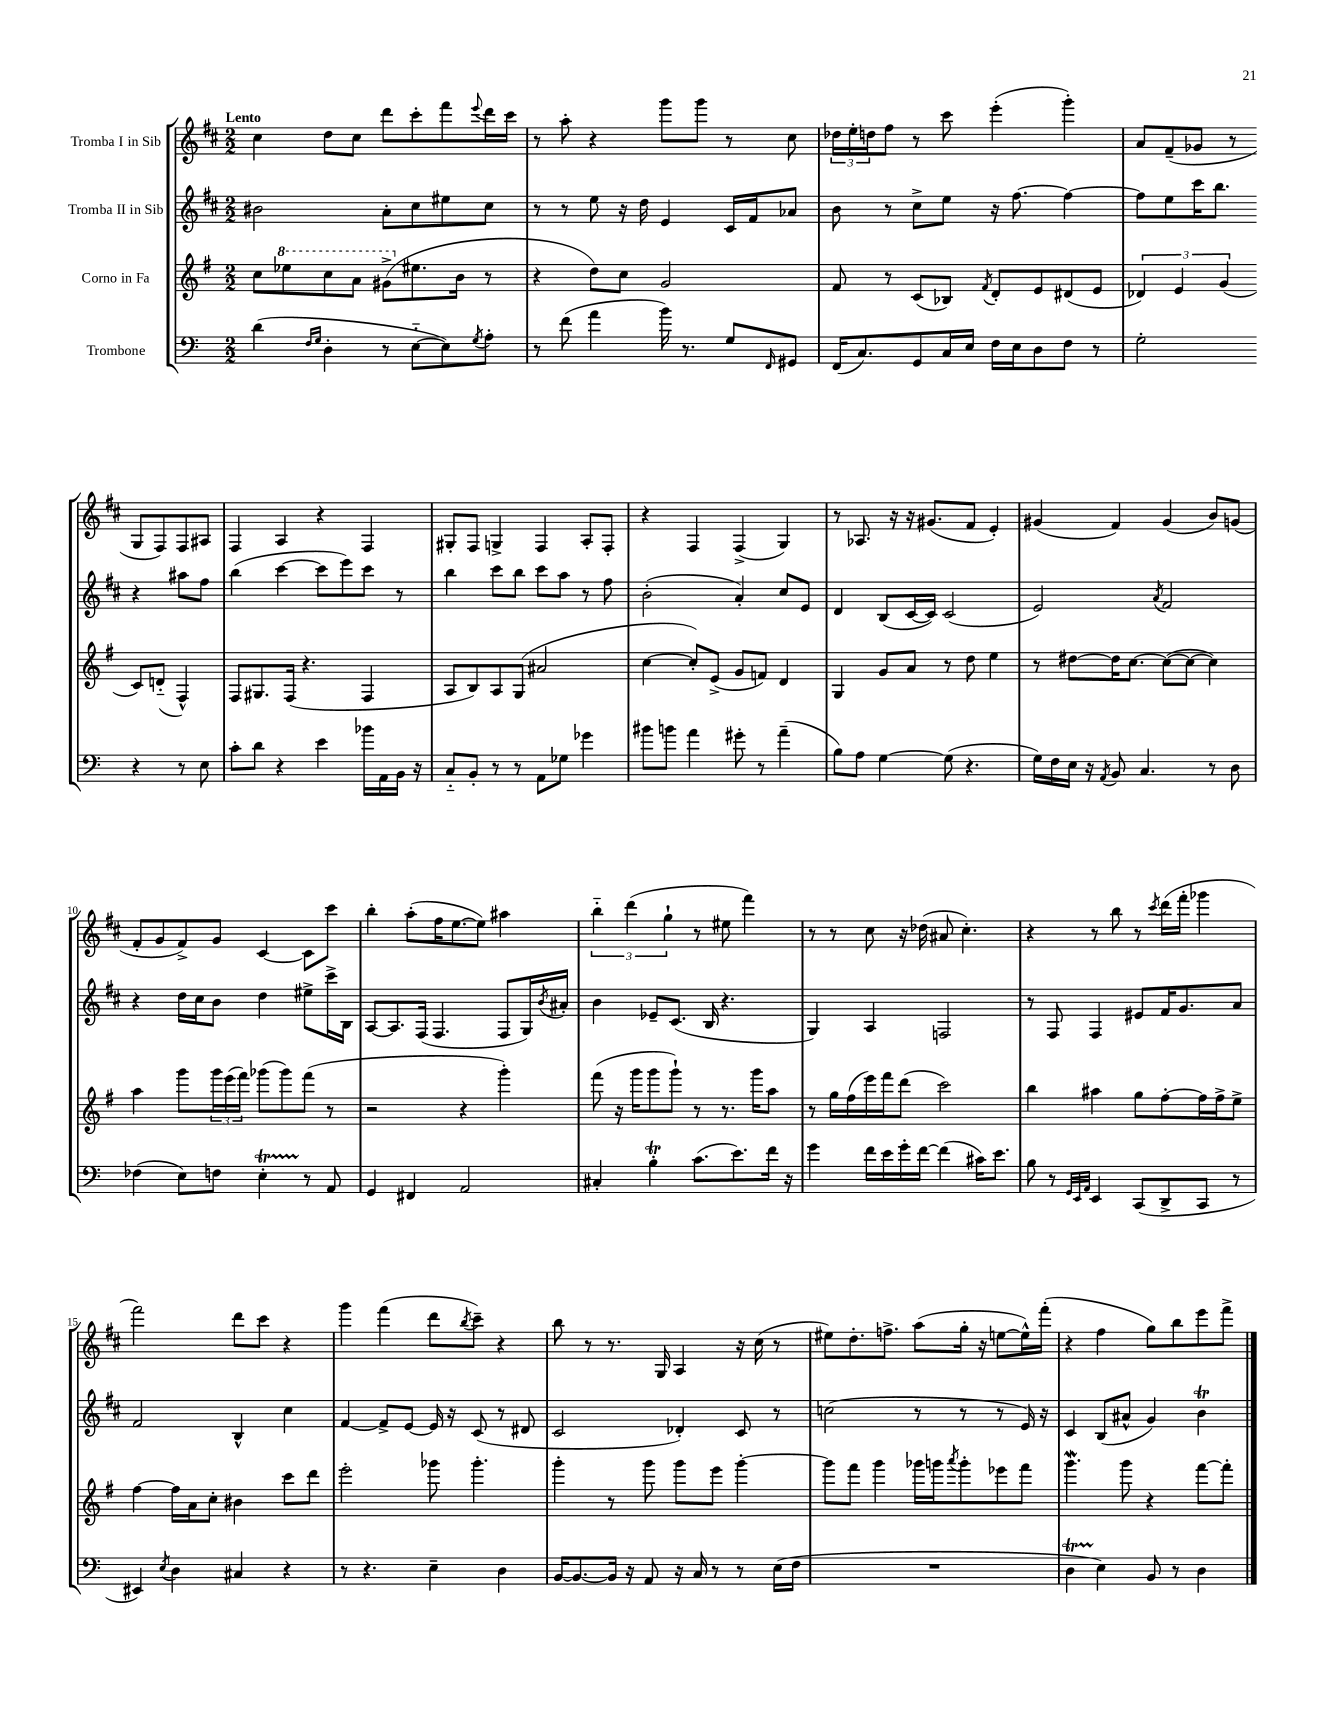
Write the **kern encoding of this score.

**kern	**kern	**kern	**kern
*staff4	*staff3	*staff2	*staff1
*clefF4	*clefG2	*clefG2	*clefG2
*k[]	*k[f#]	*k[f#c#]	*k[f#c#]
*M2/2	*M2/2	*M2/2	*M2/2
(4d\	8cc\L	2b#\	4cc#\
.	8eee-\	.	.
16qqF/LL	.	.	.
16qqG/JJ	.	.	.
4D'\	8ccc\	.	8dd\L
.	8aa\J	.	8cc#\J
8r	(8gg#^\L	8a'\L	8ddd\L
[8E'~\L	8.ee#\	8cc#\	8ccc#'\
8E\])	.	8ee#\	8fff#\
.	16b\Jk	.	.
8qG/	.	.	8qqeee/
8A'\J	8r	8cc#\J	16ddd\L
.	.	.	16ccc#\JJ
=	=	=	=
8r	4r	8r	8r
(8f\	.	8r	8aa'\
4a\	8dd\L)	8ee\	4r
.	8cc\J	16r	.
.	.	16dd\	.
16b\)	2g/	4e/	8ggg\L
8.r	.	.	.
.	.	.	8ggg\J
8G/L	.	16c#/LL	8r
.	.	16f#/J	.
16qqFF/	.	.	.
8GG#/J	.	8a-/J	8cc#\
=	=	=	=
(16FF/LK	8f#/	8b\	24dd-\LL
.	.	.	24ee'\
8.C/)	.	.	.
.	.	.	24dd\J
.	8r	8r	8ff#\J
8GG/	(8c/L	8cc#^\L	8r
16C/L	8B-/J)	8ee\J	8ccc#\
16E/JJ	.	.	.
.	8qf#/	.	.
16F\LL	8d'/L	16r	(4eee'\
16E\J	.	[8.ff#\	.
8D\	8e/	.	.
8F\J	(8d#/	4ff#\_	4ggg'\)
8r	8e/J	.	.
=	=	=	=
2G'\	6d-/)	8ff#\]L	8a/L
.	.	8ee\	(8f#~/
.	6e/	.	.
.	.	16ccc#\K	8g-/J
.	.	8.bb\J	.
.	(6g/	.	.
.	.	.	8r
4r	8c/L)	4r	8G/L
.	(8d'~/J	.	8F#/)
8r	4F#^^/)	8aa#\L	8F#/
8E\	.	8ff#\J	8A#/J
=	=	=	=
8c'\L	8F#/L	(4bb\	4F#/
8d\J	8.G#/	.	.
4r	.	[4ccc#\	4A/
.	(16F#/Jk	.	.
.	4.r	.	.
4e\	.	8ccc#\]L	4r
.	.	8eee\)	.
16b-\LL	4F#/	8ccc#\J	4F#/
16AA\	.	.	.
16BB\JJ	.	8r	.
16r	.	.	.
=	=	=	=
8C'~/L	8A/L	4bb\	8G#'/L
8BB'/J	8B/)	.	8F#/J
8r	8A/	8ccc#\L	4G^/
8r	(8G/J	8bb\J	.
8AA\L	2a#/	8ccc#\L	4F#/
8G-\J	.	8aa\J	.
4g-\	.	8r	8A'/L
.	.	8ff#\	8F#'/J
=	=	=	=
8b#\L	[4cc\	(2b'\	4r
8b\J	.	.	.
4a\	8cc'/]L)	.	4F#/
.	(8e^/J	.	.
8g#'\	8g/L	4a'/)	(4F#^/
8r	8f/J)	.	.
(4a~\	4d/	8cc#/L	4G/)
.	.	8e/J	.
=	=	=	=
8B\L)	4G/	4d/	8r
8A\J	.	.	8.A-/
[4G\	8g/L	(8B/L	.
.	.	.	16r
.	8a/J	[16c#/L	16r
.	.	16c#/]JJ)	(8.g#/L
(8G\]	8r	(2c#/	.
4.r	8dd\	.	8f#/J
.	4ee\	.	4e'/)
=	=	=	=
16G\LL)	8r	2e/)	(4g#/
16F\	.	.	.
16E\JJ	[8dd#\L	.	.
16r	.	.	.
8qAA/	.	.	.
8BB/	16dd#\]K	.	4f#/)
.	[8.cc\J	.	.
4.C/	.	.	.
.	.	8qa/	.
.	(8cc\_L	2f#/	(4g#/
.	8cc\_J	.	.
8r	4cc\])	.	8b/L)
8D\	.	.	(8g/J
=	=	=	=
(4F-\	4aa\	4r	8f#'/L
.	.	.	8g/
8E\L)	8ggg\L	16dd\LL	8f#^/)
.	.	16cc#\J	.
8F\J	24ggg\L	8b\J	8g/J
.	(24eee\	.	.
.	24fff#\JJ)	.	.
4E'\	(8ggg-\L	4dd\	[4c#/
.	8ggg-\)	.	.
8r	(8fff#\J	8ee#^\L	8c#\]L
8AA/	8r	16ccc#^\L	8ccc#\J
.	.	16B\JJ	.
=	=	=	=
4GG/	2r	[8A/L	4bb'\
.	.	8.A/]	.
4FF#/	.	.	(8aa'\L
.	.	(16F#/Jk	.
.	.	4.F#/	16ff#\K
.	.	.	[8.ee\
2AA/	4r	.	.
.	.	.	8ee\]J)
.	4ggg'\)	8F#/L	4aa#\
.	.	16G/L)	.
.	.	8qb/	.
.	.	16a#'/JJ	.
=	=	=	=
4C#'/	(8fff#\	4b\	6bb'~\
.	16r	.	.
.	.	.	(6ddd\
.	16ggg\LK	.	.
4B'\	8ggg\	8e-~/L	.
.	.	.	6gg`\
.	8ggg`\J)	(8.c#/J	.
(8.c\L	8r	.	8r
.	.	16B/	.
.	8.r	4.r	8ee#\
8.e\)	.	.	.
.	.	.	4fff#\)
.	16ggg\LK	.	.
16f\Jk	8aa\J	.	.
16r	.	.	.
=	=	=	=
4g\	8r	4G/)	8r
.	16gg\LL	.	8r
.	(16ff#\	.	.
16f\LL	16eee\)	4A/	8cc#\
16e\	16fff#\J	.	.
16g'\	(8ddd\J	.	16r
[16f\JJ	.	.	(16dd-\
(4f\]	2ccc\)	2F/	8a#/
.	.	.	4.cc#'\)
16c#\LK)	.	.	.
8.e\J	.	.	.
=	=	=	=
8B\	4bb\	8r	4r
8r	.	8F#/	.
32qqGG/LLL	.	.	.
32qqEE/	.	.	.
32qqAA/JJJ	.	.	.
4EE/	4aa#\	4F#/	8r
.	.	.	8bb\
(8CC/L	8gg\L	8e#/L	8r
.	.	.	8qccc#/
8DD^/	[8ff#'\	16f#/K	(16ddd\LL
.	.	8.g/	16fff#'\JJ
8CC/J	16ff#\]L	.	4ggg-\
.	16ff#^\J	.	.
8r	8ee^\J	8a/J	.
=	=	=	=
4EE#/)	[4ff#\	2f#/	2fff#\)
8qE/	.	.	.
4D\	16ff#\]LL	.	.
.	16a\J	.	.
.	8cc'\J	.	.
4C#/	4b#\	4B^^/	8ddd\L
.	.	.	8ccc#\J
4r	8ccc\L	4cc#\	4r
.	8ddd\J	.	.
=	=	=	=
8r	2eee'\	[4f#/	4ggg\
4.r	.	.	.
.	.	8f#^/]L	(4fff#\
.	.	[8e/J	.
4E~\	8ggg-\	16e/]	8ddd\L
.	.	16r	.
.	.	.	8qbb/
.	4.ggg-'\	(8c#/	8ccc#~\J)
4D\	.	8r	4r
.	.	8d#/	.
=	=	=	=
[16BB/LK	4ggg'\	2c#/	8bb\
8.BB/_	.	.	.
.	.	.	8r
16BB/]Jk	8r	.	8.r
16r	.	.	.
8AA/	8ggg\	.	.
.	.	.	16G/
16r	8ggg\L	4d-'/)	4A/
16C/	.	.	.
8r	8eee\J	.	.
8r	[4ggg'\	8c#/	16r
.	.	.	(16cc#\
(16E\LL	.	8r	8r
16F\JJ	.	.	.
=	=	=	=
1r	8ggg\]L	(2cc\	8ee#\L)
.	8fff#\J	.	8.dd'\
.	4ggg\	.	.
.	.	.	8.ff^\J
.	16ggg-\LL	8r	(8aa\L
.	16ggg\J	.	.
.	8qaaa/	.	.
.	8ggg'\	8r	16gg'\Jk
.	.	.	16r
.	8eee-\	8r	[8ee\L
.	8fff#\J	16e/)	16ee^^\]L)
.	.	16r	(16fff#'\JJ
=	=	=	=
4D\	4.ggg\	4c#/	4r
4E\)	.	(8B/L	4ff#\
.	8ggg\	8a#^^/J	.
8BB/	4r	4g/)	8gg\L)
8r	.	.	8bb\
4D\	[8fff#\L	4b\	8eee\
.	8fff#'\]J	.	8fff#^\J
==	==	==	==
*-	*-	*-	*-
